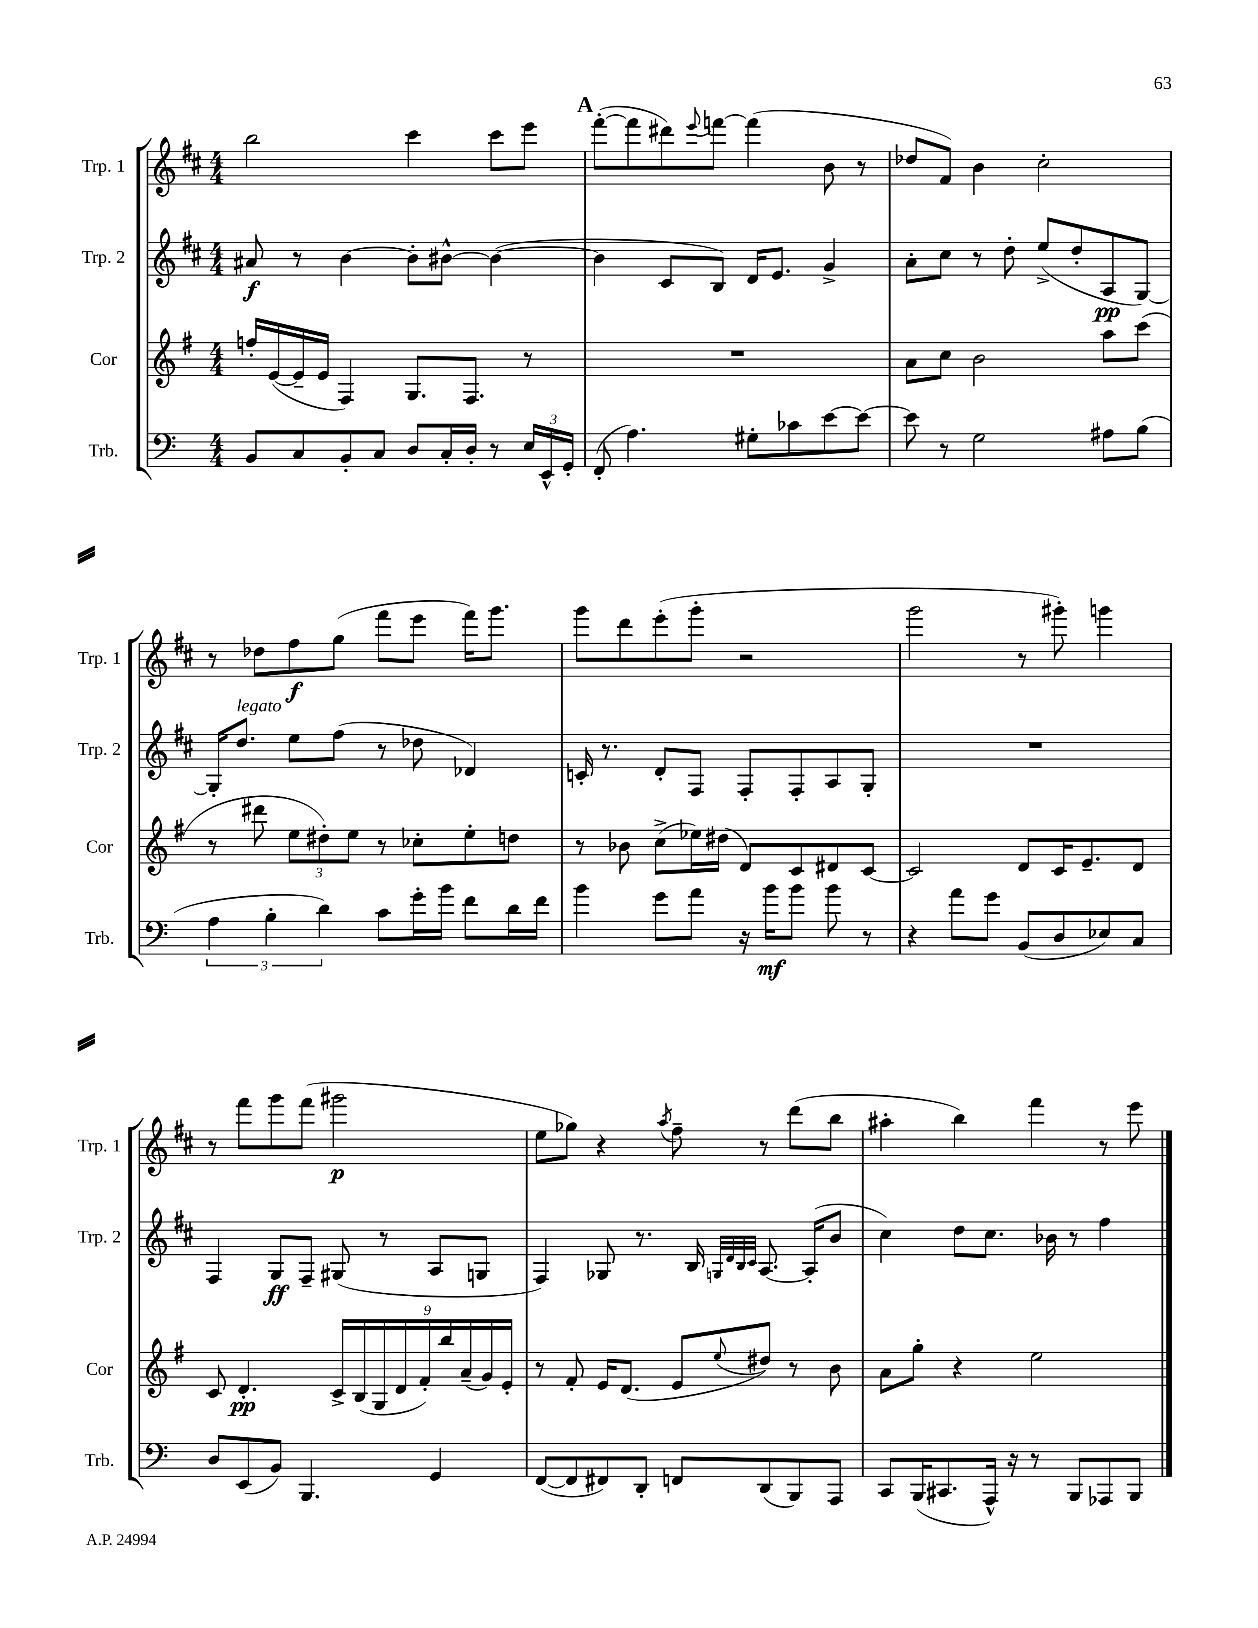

**kern	**dynam	**kern	**dynam	**kern	**dynam	**kern	**dynam
*part4	*part4	*part3	*part3	*part2	*part2	*part1	*part1
*staff4	*staff4	*staff3	*staff3	*staff2	*staff2	*staff1	*staff1
*I"Trb.	*	*I"Cor	*	*I"Trp. 2	*	*I"Trp. 1	*
*I'Trb.	*	*I'Cor	*	*I'Trp. 2	*	*I'Trp. 1	*
*clefF4	*	*clefG2	*	*clefG2	*	*clefG2	*
*k[]	*	*k[f#]	*	*k[f#c#]	*	*k[f#c#]	*
*M4/4	*	*M4/4	*	*M4/4	*	*M4/4	*
=15	=15	=15	=15	=15	=15	=15	=15
8BB/L	.	16ffn'/LL	.	8a#X/	f	2bb\	.
.	.	([16e/	.	.	.	.	.
8C/	.	16e~/]	.	8r	.	.	.
.	.	16e/JJ	.	.	.	.	.
8BB'/	.	4F#/)	.	[4b\	.	.	.
8C/J	.	.	.	.	.	.	.
8D/L	.	8.G/L	.	8b'\L]	.	4ccc#\	.
16C'/L	.	.	.	[8b#X^^\J	.	.	.
16D'/JJ	.	8.F#/J	.	.	.	.	.
8r	.	.	.	(4b#\_	.	8ccc#\L	.
24E/LL	.	8r	.	.	.	8eee\J	.
24EE^^/	.	.	.	.	.	.	.
24GG'/JJ	.	.	.	.	.	.	.
!!LO:REH:place=s1:t=A
=16	=16	=16	=16	=16	=16	=16	=16
(8FF'/	.	1r	.	4b#\]	.	([8fff#'\L	.
4.A\)	.	.	.	.	.	8fff#\]	.
.	.	.	.	8c#/L	.	8ddd#X\)	.
.	.	.	.	.	.	8qqeee/	.
.	.	.	.	8B/J)	.	[8fffn\J	.
8G#X'\L	.	.	.	16d/KL	.	(4fff\]	.
.	.	.	.	8.e/J	.	.	.
8c-X\	.	.	.	.	.	.	.
[8e\	.	.	.	4g^/	.	8b\	.
8e\J_	.	.	.	.	.	8r	.
=17	=17	=17	=17	=17	=17	=17	=17
8e\]	.	8a\L	.	8a'\L	.	8dd-X/L	.
8r	.	8cc\J	.	8cc#\J	.	8f#/J)	.
2G\	.	2b\	.	8r	.	4b\	.
.	.	.	.	8dd'\	.	.	.
.	.	.	.	(8ee^/L	.	2cc#'\	.
.	.	.	.	8dd'/	.	.	.
8A#X\L	.	8aa\L	.	8A/	pp	.	.
(8B\J	.	(8ccc\J	.	[8G/J)	.	.	.
!!LO:LB:g=z
=18	=18	=18	=18	=18	=18	=18	=18
6A\	.	8r	.	16G'/KL]	.	8r	.
!	!	!	!	!LO:TX:a:i:t=legato	!	!	!
.	.	.	.	8.dd/J	.	.	.
.	.	8ddd#X\	.	.	.	8dd-X\L	.
6B'\	.	.	.	.	.	.	.
.	.	12ee\L	.	8ee\L	.	8ff#\	f
6d\)	.	12dd#X'\)	.	.	.	.	.
.	.	.	.	(8ff#\J	.	(8gg\J	.
.	.	12ee\J	.	.	.	.	.
8c\L	.	8r	.	8r	.	8fff#\L	.
16g'\L	.	8cc-X'\L	.	8dd-X\	.	8eee\J	.
16b\JJ	.	.	.	.	.	.	.
8f\L	.	8ee'\	.	4d-X/)	.	16fff#\KL)	.
.	.	.	.	.	.	8.ggg\J	.
16d\L	.	8ddn\J	.	.	.	.	.
16f\JJ	.	.	.	.	.	.	.
=19	=19	=19	=19	=19	=19	=19	=19
4b\	.	8r	.	16cn'/	.	8ggg\L	.
.	.	.	.	8.r	.	.	.
.	.	8b-X\	.	.	.	8ddd\	.
8g\L	.	(8cc^\L	.	8d'/L	.	(8eee'\	.
8a\J	.	16ee-X\L)	.	8F#/J	.	8ggg'\J	.
.	.	(16dd#X\JJ	.	.	.	.	.
16r	.	8d/L)	.	8F#'/L	.	2r	.
16b\KL	mf	.	.	.	.	.	.
8b\J	.	8c/	.	8F#'/	.	.	.
8b\	.	8d#X/	.	8A/	.	.	.
8r	.	[8c/J	.	8G'/J	.	.	.
=20	=20	=20	=20	=20	=20	=20	=20
4r	.	2c/]	.	1r	.	2ggg\	.
8a\L	.	.	.	.	.	.	.
8g\J	.	.	.	.	.	.	.
(8BB/L	.	8d/L	.	.	.	8r	.
8D/	.	16c/K	.	.	.	8ggg#X'\)	.
.	.	8.e~/	.	.	.	.	.
8E-X/)	.	.	.	.	.	4gggn\	.
8C/J	.	8d/J	.	.	.	.	.
!!LO:LB:g=z
=21	=21	=21	=21	=21	=21	=21	=21
8D/L	.	8c/	.	4F#/	.	8r	.
(8EE/	.	4.d'/	pp	.	.	8fff#\L	.
8BB/J)	.	.	.	8G/L	ff	8ggg\	.
4.BBB/	.	.	.	8F#~/J	.	(8fff#\J	.
.	.	18c^/LL	.	(8G#X/	.	2ggg#X\	p
.	.	(18B/	.	.	.	.	.
.	.	18G/	.	.	.	.	.
.	.	.	.	8r	.	.	.
.	.	18d/	.	.	.	.	.
.	.	18f#'/)	.	.	.	.	.
4GG/	.	.	.	8A/L	.	.	.
.	.	18bb/	.	.	.	.	.
.	.	(18a~/	.	.	.	.	.
.	.	.	.	8Gn/J	.	.	.
.	.	18g/)	.	.	.	.	.
.	.	18e'/JJ	.	.	.	.	.
=22	=22	=22	=22	=22	=22	=22	=22
([8FF/L	.	8r	.	4F#/)	.	8ee\L	.
8FF/]	.	8f#'/	.	.	.	8gg-X\J)	.
8FF#X/)	.	16e/KL	.	8G-X/	.	4r	.
.	.	(8.d/J	.	.	.	.	.
8DD'/J	.	.	.	8.r	.	.	.
.	.	.	.	.	.	8qaa/	.
8FFn/L	.	8e/L	.	.	.	8ff#~\	.
.	.	.	.	16B/	.	.	.
.	.	.	.	32qqGn/LLL	.	.	.
.	.	.	.	32qqd/	.	.	.
.	.	.	.	32qqB/	.	.	.
.	.	8qqee/	.	32qqc#/JJJ	.	.	.
(8DD/	.	8dd#X/J)	.	[8.A/	.	8r	.
8BBB/)	.	8r	.	.	.	(8ddd\L	.
.	.	.	.	(16A'/KL]	.	.	.
8AAA/J	.	8b\	.	8b/J	.	8bb\J	.
=23	=23	=23	=23	=23	=23	=23	=23
8CC/L	.	8a\L	.	4cc#\)	.	4aa#X'\	.
(16BBB/K	.	8gg'\J	.	.	.	.	.
8.CC#X/	.	.	.	.	.	.	.
.	.	4r	.	8dd\L	.	4bb\)	.
16AAA^^/Jk)	.	.	.	8.cc#\J	.	.	.
16r	.	.	.	.	.	.	.
8r	.	2ee\	.	.	.	4fff#\	.
.	.	.	.	16b-X\	.	.	.
8BBB/L	.	.	.	8r	.	.	.
8AAA-X/	.	.	.	4ff#\	.	8r	.
8BBB/J	.	.	.	.	.	8eee\	.
==	==	==	==	==	==	==	==
*-	*-	*-	*-	*-	*-	*-	*-
